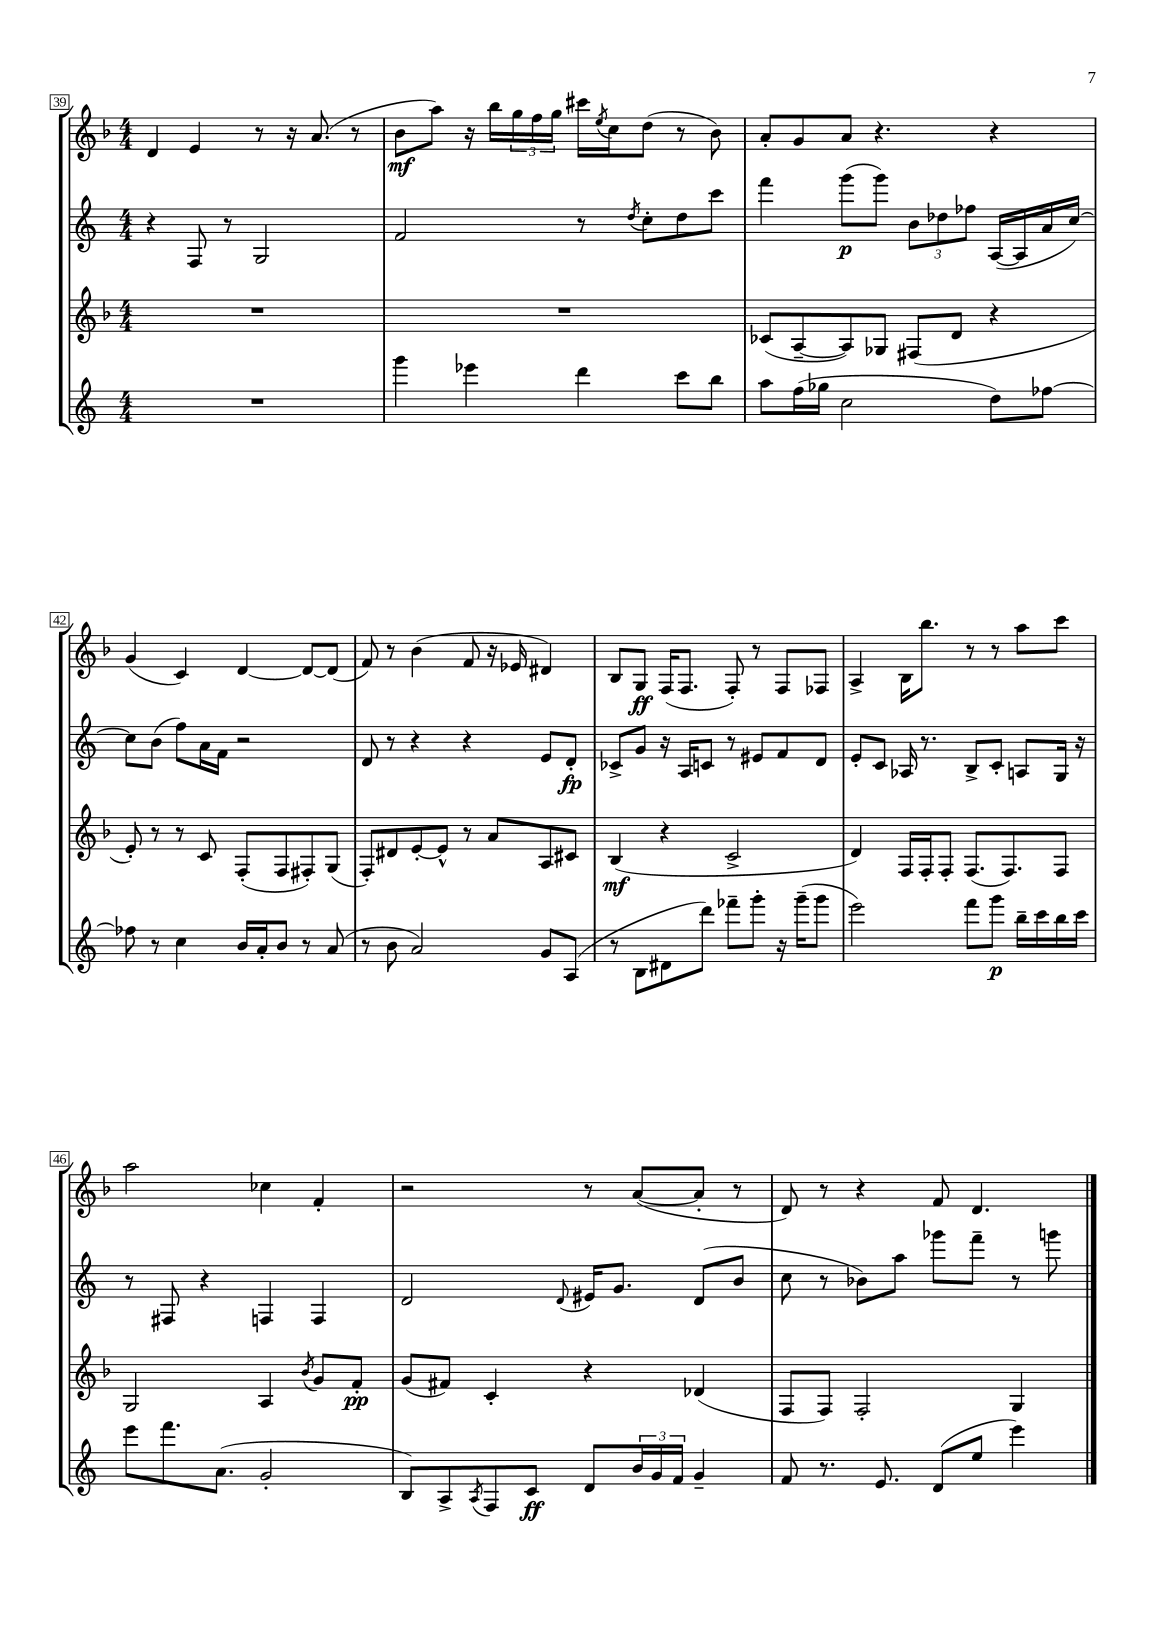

**kern	**dynam	**kern	**dynam	**kern	**dynam	**kern	**dynam
*part4	*part4	*part3	*part3	*part2	*part2	*part1	*part1
*staff4	*staff4	*staff3	*staff3	*staff2	*staff2	*staff1	*staff1
*clefG2	*	*clefG2	*	*clefG2	*	*clefG2	*
*k[]	*	*k[b-]	*	*k[]	*	*k[b-]	*
*M4/4	*	*M4/4	*	*M4/4	*	*M4/4	*
=39	=39	=39	=39	=39	=39	=39	=39
1r	.	1r	.	4r	.	4d/	.
.	.	.	.	8F/	.	4e/	.
.	.	.	.	8r	.	.	.
.	.	.	.	2G/	.	8r	.
.	.	.	.	.	.	16r	.
.	.	.	.	.	.	(8.a/	.
.	.	.	.	.	.	8r	.
=40	=40	=40	=40	=40	=40	=40	=40
4ggg\	.	1r	.	2f/	.	8b-\L	mf
.	.	.	.	.	.	8aa\J)	.
4eee-X\	.	.	.	.	.	16r	.
.	.	.	.	.	.	16bb-\LL	.
.	.	.	.	.	.	24gg\	.
.	.	.	.	.	.	24ff\	.
.	.	.	.	.	.	24gg\JJ	.
4ddd\	.	.	.	8r	.	16ccc#X\LL	.
.	.	.	.	.	.	8qee/	.
.	.	.	.	.	.	16cc\J	.
.	.	.	.	8qdd/	.	.	.
.	.	.	.	8cc'\L	.	(8dd\J	.
8ccc\L	.	.	.	8dd\	.	8r	.
8bb\J	.	.	.	8ccc\J	.	8b-\)	.
=41	=41	=41	=41	=41	=41	=41	=41
8aa\L	.	(8c-X/L	.	4fff\	.	8a'/L	.
(16ff\L	.	[8A~/	.	.	.	8g/	.
16gg-X\JJ	.	.	.	.	.	.	.
2cc\	.	8A/])	.	(8ggg\L	p	8a/J	.
.	.	8G-X/J	.	8ggg\J)	.	4.r	.
.	.	(8F#X/L	.	12b\L	.	.	.
.	.	.	.	12dd-X\	.	.	.
.	.	8d/J	.	.	.	.	.
.	.	.	.	12ff-X\J	.	.	.
8dd\L)	.	4r	.	([16A/LL	.	4r	.
.	.	.	.	16A/]	.	.	.
[8ff-X\J	.	.	.	16a/	.	.	.
.	.	.	.	[16cc/JJ)	.	.	.
!!LO:LB:g=z
=42	=42	=42	=42	=42	=42	=42	=42
8ff-X\]	.	8e'/)	.	8cc\L]	.	(4g/	.
8r	.	8r	.	(8b\J	.	.	.
4cc\	.	8r	.	8ff\L)	.	4c/)	.
.	.	8c/	.	16a\L	.	.	.
.	.	.	.	16f\JJ	.	.	.
16b/LL	.	(8F'/L	.	2r	.	[4d/	.
16a'/J	.	.	.	.	.	.	.
8b/J	.	8F/	.	.	.	.	.
8r	.	8F#X'/)	.	.	.	8d/L_	.
(8a/	.	(8G/J	.	.	.	(8d/J]	.
=43	=43	=43	=43	=43	=43	=43	=43
8r	.	8F'/L)	.	8d/	.	8f/)	.
8b\	.	8d#X/	.	8r	.	8r	.
2a/)	.	[8e'/	.	4r	.	(4b-\	.
.	.	8e^^/J]	.	.	.	.	.
.	.	8r	.	4r	.	8f/	.
.	.	8a/L	.	.	.	16r	.
.	.	.	.	.	.	16e-X/	.
8g/L	.	8A/	.	8e/L	.	4d#X/)	.
(8A/J	.	8c#X/J	.	8d'/J	fp	.	.
=44	=44	=44	=44	=44	=44	=44	=44
8r	.	(4B-/	mf	8c-X^/L	.	8B-/L	.
8B\L	.	.	.	8g/J	.	8G/J	ff
8d#X\	.	4r	.	16r	.	(16F/KL	.
.	.	.	.	16A/KL	.	8.F/J	.
8ddd\J)	.	.	.	8cn/J	.	.	.
8fff-X~\L	.	2c^/	.	8r	.	8F'/)	.
8ggg'\J	.	.	.	8e#X/L	.	8r	.
16r	.	.	.	8f/	.	8F/L	.
(16ggg~\KL	.	.	.	.	.	.	.
8ggg\J	.	.	.	8d/J	.	8F-X/J	.
=45	=45	=45	=45	=45	=45	=45	=45
2eee\)	.	4d/)	.	8e'/L	.	4A^/	.
.	.	.	.	8c/J	.	.	.
.	.	16F/LL	.	16A-X/	.	16B-\KL	.
.	.	16F'/J	.	8.r	.	8.bb-\J	.
.	.	8F'/J	.	.	.	.	.
8fff\L	.	(8.F/L	.	8B^/L	.	8r	.
8ggg\J	p	.	.	8c'/J	.	8r	.
.	.	8.F/)	.	.	.	.	.
16bb~\LL	.	.	.	8An/L	.	8aa\L	.
16ccc\	.	.	.	.	.	.	.
16bb\	.	8F/J	.	16G/Jk	.	8ccc\J	.
16ccc\JJ	.	.	.	16r	.	.	.
!!LO:LB:g=z
=46	=46	=46	=46	=46	=46	=46	=46
8eee\L	.	2G/	.	8r	.	2aa\	.
8.fff\	.	.	.	8F#X/	.	.	.
.	.	.	.	4r	.	.	.
(8.a\J	.	.	.	.	.	.	.
2g'/	.	4A/	.	4Fn/	.	4cc-X\	.
.	.	8qb-/	.	.	.	.	.
.	.	8g/L	.	4F/	.	4f'/	.
.	.	8f'/J	pp	.	.	.	.
=47	=47	=47	=47	=47	=47	=47	=47
8B/L)	.	(8g/L	.	2d/	.	2r	.
8A^/	.	8f#X/J)	.	.	.	.	.
8qA/	.	.	.	.	.	.	.
8F/	.	4c'/	.	.	.	.	.
8c/J	ff	.	.	.	.	.	.
.	.	.	.	8qqd/	.	.	.
8d/L	.	4r	.	16e#X/KL	.	8r	.
.	.	.	.	8.g/J	.	.	.
24b/L	.	.	.	.	.	([8a/L	.
24g/	.	.	.	.	.	.	.
24f/JJ	.	.	.	.	.	.	.
4g~/	.	(4d-X/	.	(8d/L	.	8a'/J]	.
.	.	.	.	8b/J	.	8r	.
=48	=48	=48	=48	=48	=48	=48	=48
8f/	.	8F/L	.	8cc\	.	8d/)	.
8.r	.	8F/J)	.	8r	.	8r	.
.	.	2F'/	.	8b-X\L)	.	4r	.
8.e/	.	.	.	.	.	.	.
.	.	.	.	8aa\J	.	.	.
(8d/L	.	.	.	8ggg-X\L	.	8f/	.
8ee/J	.	.	.	8fff~\J	.	4.d/	.
4eee\)	.	4G/	.	8r	.	.	.
.	.	.	.	8gggn\	.	.	.
==	==	==	==	==	==	==	==
*-	*-	*-	*-	*-	*-	*-	*-
